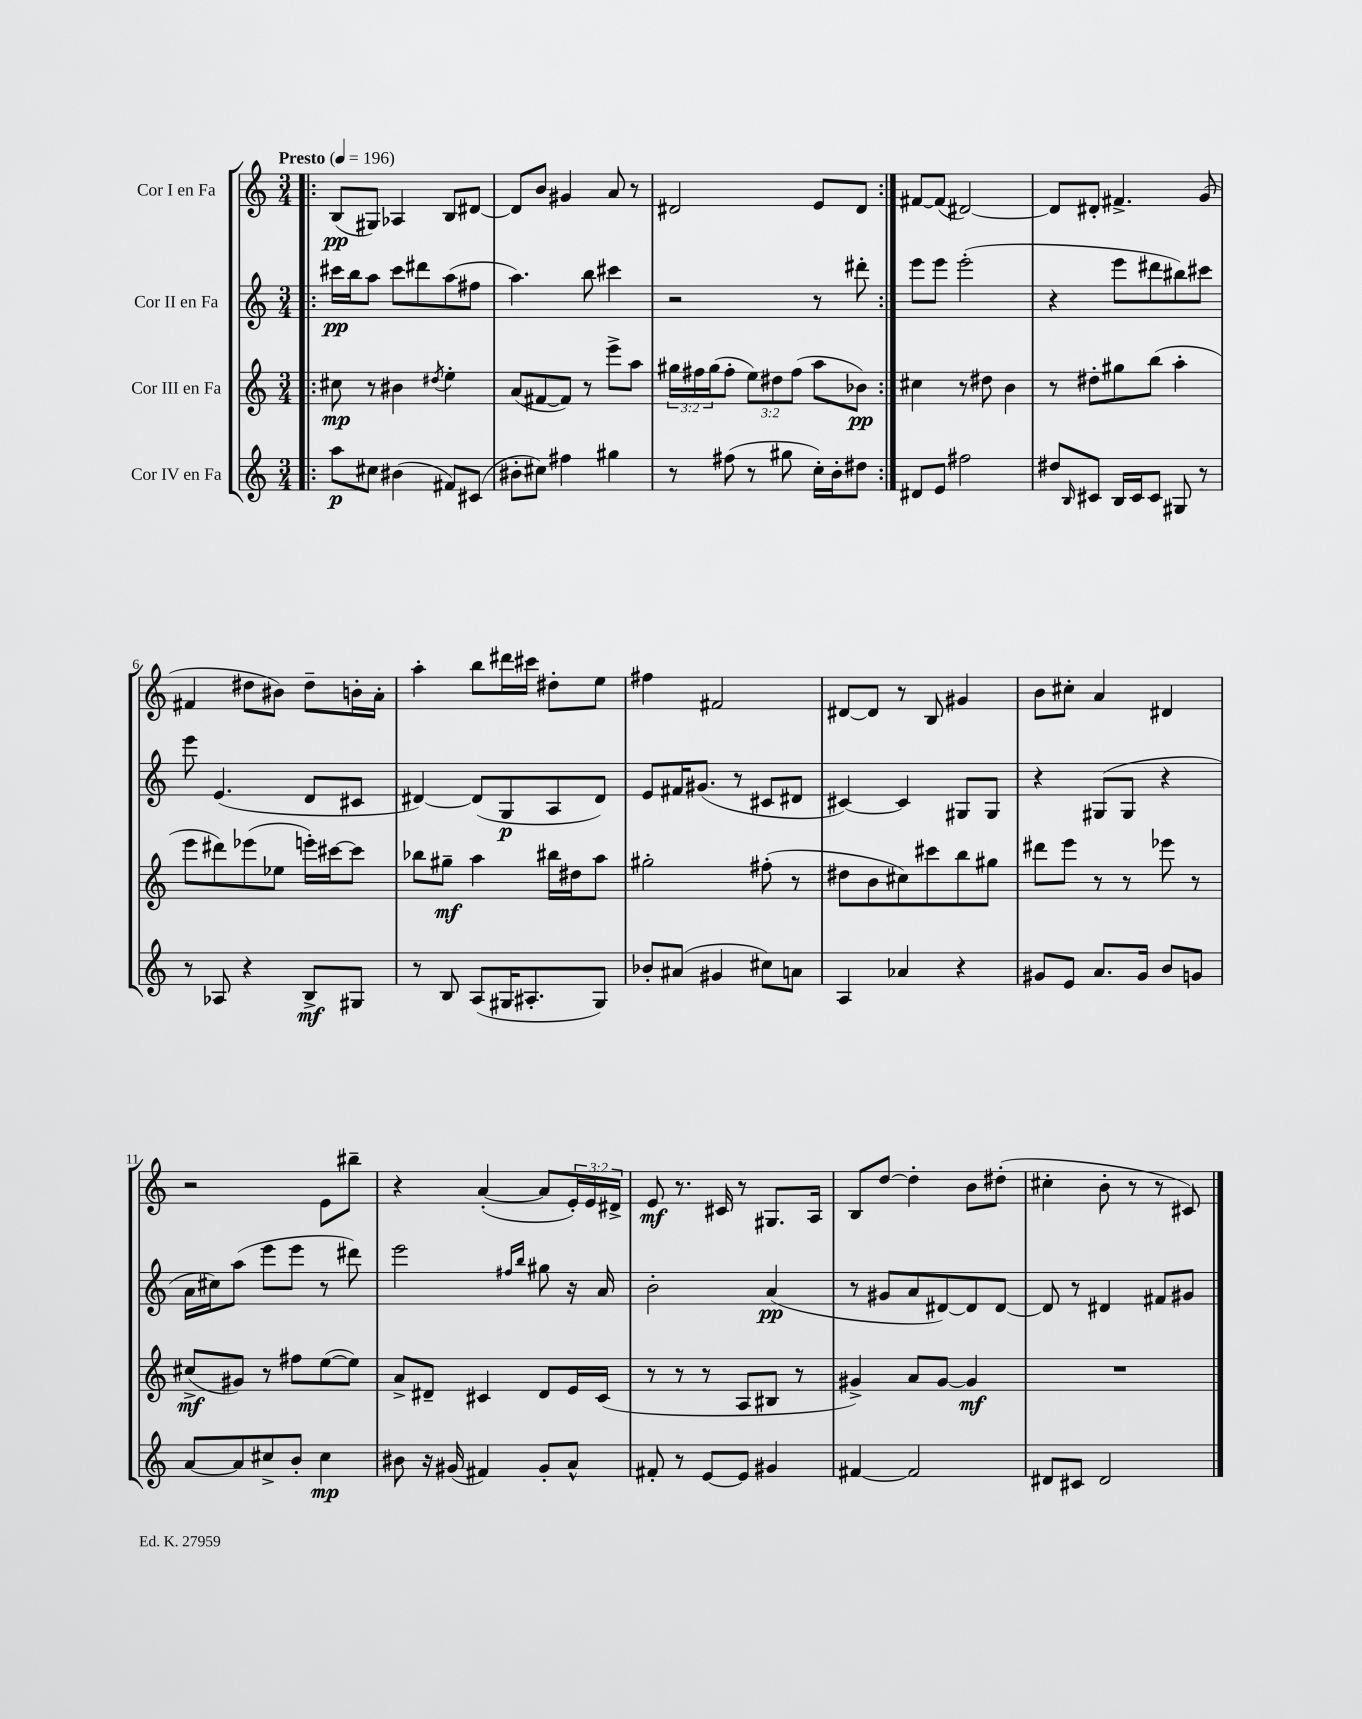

**kern	**kern	**kern	**kern
*staff4	*staff3	*staff2	*staff1
*clefG2	*clefG2	*clefG2	*clefG2
*k[]	*k[]	*k[]	*k[]
*M3/4	*M3/4	*M3/4	*M3/4
*MM196	*MM196	*MM196	*MM196
=!|:	=!|:	=!|:	=!|:
8aa\L	8cc#\	16ccc#\LL	(8B/L
.	.	16bb\J	.
8cc#\J	8r	8aa\J	8G#/J)
(4b#\	4b#\	8ccc#\L	4A-/
.	.	8ddd#\	.
.	8qdd#/	.	.
8f#/L)	4ee'\	(8aa\	8B/L
(8c#/J	.	8ff#\J	[8d#/J
=	=	=	=
8b#'\L	(8a/L	4.aa\)	8d#/]L
8cc#\J)	[8f#/	.	8b/J
4ff#\	8f#/]J)	.	4g#/
.	8r	8bb\	.
4gg#\	8eee^\L	4ccc#\	8a/
.	8aa\J	.	8r
=	=	=	=
8r	24gg#\LL	2r	2d#/
.	24ff#\	.	.
.	(24gg#\J	.	.
(8ff#\	8ff#'\J	.	.
8r	12ee\L)	.	.
.	12dd#\	.	.
8gg#\	.	.	.
.	(12ff#\J	.	.
16cc'\LL)	8aa\L	8r	8e/L
16b'\J	.	.	.
8dd#\J	8b-\J)	8ddd#'\	8d#/J
=:|!	=:|!	=:|!	=:|!
8d#/L	4cc#\	8eee\L	[8f#/L
8e/J	.	8eee\J	(8f#/]J
2ff#\	8r	(2eee'\	[2d#/)
.	8dd#\	.	.
.	4b\	.	.
=	=	=	=
8dd#/L	8r	4r	8d#/]L
16qqB/	.	.	.
8c#/J	8dd#'\L	.	8d#'/J
16B/LL	8gg#\	8eee\L	4.f#^/
16c#/J	.	.	.
8c#/J	(8bb\J	8ddd#\	.
8G#/	4aa'\	8bb#\)	.
8r	.	8ccc#\J	(8g/
=	=	=	=
8r	8eee\L	8eee\	4f#/
8A-/	8ddd#\)	(4.e/	.
4r	(8eee-\	.	8dd#\L
.	8ee-\J	.	8b#\J)
8B^/L	16eee'\LL)	8d/L	8dd#~\L
.	[16ccc#\J	.	.
8G#/J	8ccc#\]J	8c#/J	16b'\L
.	.	.	16a'\JJ
=	=	=	=
8r	8bb-\L	[4d#/)	4aa'\
8B/	8gg#~\J	.	.
(8A/L	4aa\	(8d#/]L	8bb\L
16G#/K	.	8G/	16ddd#\L
8.A#'/	.	.	16ccc#\JJ
.	16bb#\LL	8A/	8dd#'\L
.	16dd#\J	.	.
8G#/J)	8aa\J	8d#/J)	8ee\J
=	=	=	=
8b-'/L	2gg#'\	8e/L	4ff#\
(8a#/J	.	16f#/K	.
.	.	(8.g#/J	.
4g#/	.	.	2f#/
.	.	8r	.
8cc#\L)	(8ff#'\	8c#/L	.
8a\J	8r	8d#/J	.
=	=	=	=
4A/	8dd#\L	[4c#/)	[8d#/L
.	8b\	.	8d#/]J
4a-/	8cc#\)	4c#/]	8r
.	8ccc#\	.	8B/
4r	8bb\	8G#/L	4g#/
.	8gg#\J	8G#/J	.
=	=	=	=
8g#/L	8ddd#\L	4r	8b\L
8e/J	8eee\J	.	8cc#'\J
8.a/L	8r	(8G#/L	4a/
.	8r	8G#/J	.
16g#/Jk	.	.	.
8b/L	8eee-\	4r	4d#/
8g/J	8r	.	.
=	=	=	=
[8a/L	(8cc#^/L	16a\LL	2r
.	.	16cc#\J)	.
8a/]	8g#/J)	(8aa\J	.
8cc#^/	8r	8eee\L	.
8b'/J	8ff#\L	8eee\J	.
4cc#\	([8ee\	8r	8e\L
.	8ee\]J)	8ddd#\)	8bb#~\J
=	=	=	=
8b#\	8a^/L	2eee\	4r
16r	8d#~/J	.	.
(16g#/	.	.	.
4f#/)	4c#/	.	([4a'/
.	.	16qqff#/LL	.
.	.	16qqbb/JJ	.
8g#'/L	8d#/L	8gg#\	8a/]L
8a^^/J	16e/L	16r	24e'/L)
.	.	.	24e/
.	(16c#/JJ	16a/	.
.	.	.	24d#^/JJ
=	=	=	=
8f#'/	8r	2b'\	8e/
8r	8r	.	8.r
[8e/L	8r	.	.
.	.	.	16c#/
8e/]J	8A/L	.	8r
4g#/	8B#/J	(4a/	8.G#/L
.	8r	.	.
.	.	.	16A/Jk
=	=	=	=
[4f#/	4g#^/)	8r	8B/L
.	.	8g#/L	[8dd/J
2f#/]	8a/L	8a/	4dd'\]
.	[8g#/J	[8d#/)	.
.	4g#/]	8d#/]	8b\L
.	.	[8d#/J	(8dd#'\J
=	=	=	=
8d#/L	2.r	8d#/]	4cc#'\
8c#/J	.	8r	.
2d#/	.	4d#/	8b'\
.	.	.	8r
.	.	8f#/L	8r
.	.	8g#/J	8c#/)
==	==	==	==
*-	*-	*-	*-
